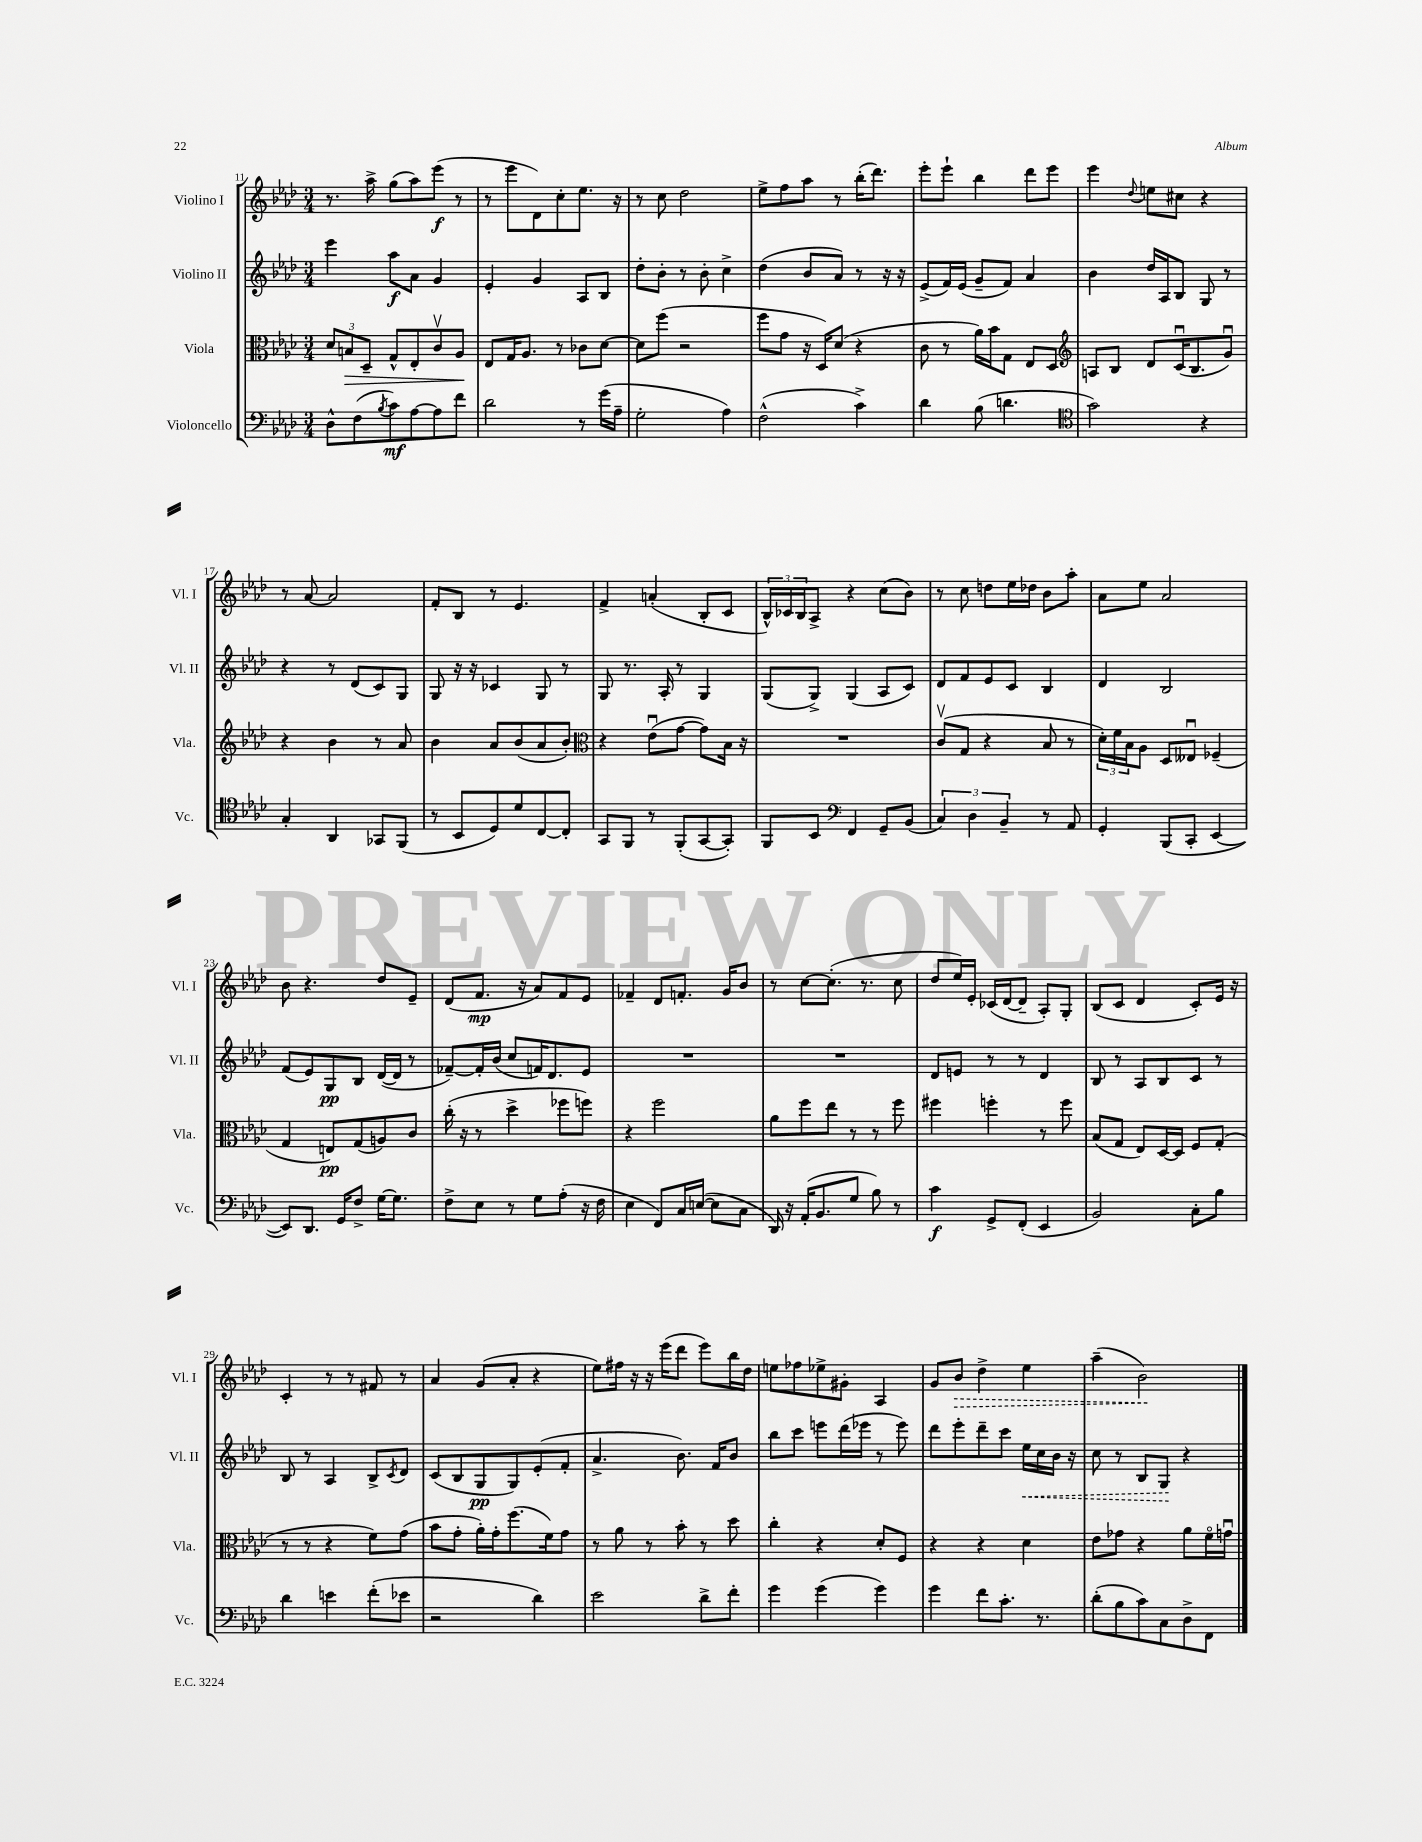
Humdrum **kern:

**kern	**kern	**kern	**kern
*staff4	*staff3	*staff2	*staff1
*clefF4	*clefC3	*clefG2	*clefG2
*k[b-e-a-d-]	*k[b-e-a-d-]	*k[b-e-a-d-]	*k[b-e-a-d-]
*M3/4	*M3/4	*M3/4	*M3/4
8D-^^\L	12d-/L	4eee-\	8.r
.	12B/	.	.
(8F\	.	.	.
.	12D-~/J	.	.
.	.	.	16aa-^\
8qB-/	.	.	.
8c\)	8G^^/L	8aa-\L	(8gg\L
[8A-\	8E-'/	8a-\J	8aa-\)
8A-\]	8cv/	4g/	(8eee-\J
8f\J	8A-/J	.	8r
=	=	=	=
2d-\	8E-/L	4e-'/	8r
.	16G/K	.	8eee-\L
.	8.A-/J	.	.
.	.	4g/	8d-\)
.	8r	.	8cc'\
8r	8c-\L	8A-/L	8.ee-\J
(16g\LL	[8d-\J	8B-/J	.
16A-~\JJ	.	.	16r
=	=	=	=
2G'\	8d-\]L	8dd-'\L	8r
.	(8ff\J	8b-'\J	8cc\
.	2r	8r	2dd-\
.	.	8b-'\	.
4A-\)	.	4cc^\	.
=	=	=	=
(2F^^\	8ff\L	(4dd-\	8ee-^\L
.	8g\J	.	8ff\
.	16r	8b-/L	8aa-\J
.	16D-/LK)	.	.
.	(8d-/J	8a-/J)	8r
4c^\)	4r	8r	(16bb-'\LK
.	.	.	8.ddd-\J)
.	.	16r	.
.	.	16r	.
=	=	=	=
4d-\	8c\	(8e-^/L	8eee-'\L
.	8r	16f/L)	8eee-`\J
.	.	(16e-/JJ	.
(8B-\	16a-\LL)	8g~/L	4bb-\
.	16b-\J	.	.
4.d\	8G\J	8f/J)	.
.	8E-/L	4a-/	8ddd-\L
.	8D-/J	.	8eee-\J
=	=	=	=
*clefC4	*clefG2	*	*
2g\)	8A/L	4b-\	4eee-\
.	8B-/J	.	.
.	.	.	8qqdd-/
.	8d-/L	16dd-/LL	8ee\L
.	.	16A-/J	.
.	(16cu/K	8B-/J	8cc#\J
.	8.B-/	.	.
4r	.	8G/	4r
.	8gu/J)	8r	.
=	=	=	=
4G'/	4r	4r	8r
.	.	.	[8a-/
4AA-/	4b-\	8r	2a-/]
.	.	(8d-/L	.
8GG-/L	8r	8c/)	.
(8FF/J	8a-/	8G/J	.
=	=	=	=
8r	4b-\	8G/	8f'/L
8BB-/L	.	16r	8B-/J
.	.	16r	.
8D-/)	8a-/L	4c-/	8r
8d-/	(8b-/	.	4.e-/
[8C/	8a-/	8G/	.
8C'/]J	8b-'/J)	8r	.
=	=	=	=
*	*clefC3	*	*
8GG/L	4r	8G/	4f^/
8FF/J	.	8.r	.
8r	(8e-u\L	.	(4a'/
.	.	16A-'/	.
(8FF'/L	[8g\J	8r	.
[8GG/	8g\]L)	4G/	8B-'/L
8GG'/]J)	16B-\Jk	.	8c/J
.	16r	.	.
=	=	=	=
8FF/L	2.r	(8G/L	24B-^^/LL)
.	.	.	24c-/
.	.	.	24B-/J
8BB-/J	.	8G^/J)	8A-^/J
*clefF4	*	*	*
4FF/	.	(4G/	4r
8GG~/L	.	8A-/L	(8cc\L
(8BB-/J	.	8c/J)	8b-\J)
=	=	=	=
6C/)	(8cv/L	8d-/L	8r
.	8G/J	8f/	8cc\
6D-\	.	.	.
.	4r	8e-/	8dd\L
6BB-~/	.	.	.
.	.	8c/J	16ee-\L
.	.	.	16dd-\JJ
8r	8B-/	4B-/	8b-\L
8AA-/	8r	.	8aa-'\J
=	=	=	=
4GG'/	24d-'\LL)	4d-/	8a-\L
.	24f\	.	.
.	24B-\J	.	.
.	8A-\J	.	8ee-\J
(8BBB-/L	8D-/L	2B-/	2a-/
8CC'/J	8E--u/J	.	.
[4EE-/	(4F-~/	.	.
=	=	=	=
8EE-/]L)	4G/	(8f/L	8b-\
8.DD-/J	.	8e-/)	4.r
.	8E/L)	8G/	.
16GG/LK	.	.	.
8F^/J	(8G/	8B-/J	.
[16G\LK	8A/)	([16d-/LL	8dd-/L
8.G\]J	.	16d-/]JJ	.
.	8c/J	8r	8e-~/J
=	=	=	=
8F^\L	(16cc'\	[8f-~/L)	(8d-/L
.	16r	.	.
8E-\J	8r	16f-'/]L	8.f/J
.	.	(16b-/JJ	.
8r	4dd-^\	8cc/L	.
.	.	.	16r
8G\L	.	16f/K)	8a-/L)
.	.	8.d-/	.
(8A-'\J	8ff-\L	.	8f/
16r	8ff\J)	8e-/J	8e-/J
16F\	.	.	.
=	=	=	=
4E-\	4r	2.r	4f-~/
8FF/L)	2ff\	.	8d-/L
16C/L	.	.	8.f'/J
([16E/JJ	.	.	.
8E\]L	.	.	.
.	.	.	16g/LK
8C\J	.	.	8b-/J
=	=	=	=
16DD-/)	8a-\L	2.r	8r
16r	.	.	.
(16AA-'/LK	8ff\	.	[8cc\L
8.BB-/	.	.	.
.	8ee-\J	.	(8.cc'\]J
8G/J	8r	.	.
.	.	.	8.r
8B-\)	8r	.	.
8r	8ff\	.	8cc\
=	=	=	=
4c\	4ff#\	8d-/L	8dd-/L
.	.	8e/J	16ee-/L)
.	.	.	16e-'/JJ
8GG^/L	4ff'\	8r	(16c-/LL
.	.	.	[16d-/J
(8FF'/J	.	8r	8d-~/]J
4EE-/	8r	4d-/	8A-'/L)
.	8ff\	.	8G'/J
=	=	=	=
2BB-/)	(8B-/L	8B-/	(8B-/L
.	8G/J	8r	8c/J
.	8E-/L)	8A-/L	4d-/
.	[16D-/L	8B-/	.
.	16D-/]JJ	.	.
8C'\L	8F/L	8c/J	8c'/L)
8B-\J	(8G'/J	8r	16e-/Jk
.	.	.	16r
=	=	=	=
4d-\	8r	8B-/	4c'/
.	8r	8r	.
4e\	4r	4A-/	8r
.	.	.	8r
(8f'\L	8f\L)	8B-^/L	8f#/
.	.	8qc/	.
8e-\J	(8g\J	8d-/J	8r
=	=	=	=
2r	8b-\L	(8c/L	4a-/
.	8g'\J	8B-/	.
.	16a-'\LL)	8G/	(8g/L
.	16g'\J	.	.
.	(8.ff\	8G/)	8a-'/J
4d-\)	.	(8e-'/	4r
.	16f\k)	.	.
.	8g\J	8f'/J	.
=	=	=	=
2e-\	8r	4.a-^/	8ee-\L)
.	8a-\	.	16ff#\Jk
.	.	.	16r
.	8r	.	16r
.	.	.	(16eee-\LK
.	8b-'\	8.b-\)	8ddd-\J
8d-^\L	8r	.	8eee-\L)
.	.	16f/LK	.
8f'\J	8dd-\	8b-/J	16bb-\L
.	.	.	16dd-\JJ
=	=	=	=
4g\	4cc'\	8bb-\L	8ee\L
.	.	8ccc\J	8ff-\
(4g\	4r	8eee\L	8ee-^\
.	.	(16ddd-\L	8g#'\J
.	.	16eee-\JJ	.
4g\)	8d-'/L	8r	4A-/
.	8F/J	8eee-\)	.
=	=	=	=
4g\	4r	8ddd-\L	8g/L
.	.	8eee-'\	8b-/J
8f\L	4r	8ddd-~\	4dd-^\
8.c'\J	.	8ccc\J	.
.	4d-\	16ee-\LL	4ee-\
8.r	.	16cc\	.
.	.	16b-\JJ	.
.	.	16r	.
=	=	=	=
(8d-'\L	8e-\L	8cc\	(4aa-~\
8B-\	8g-\J	8r	.
8c\)	4r	8B-/L	2b-\)
8C\	.	8G/J	.
8D-^\	8a-\L	4r	.
8FF\J	16fo\L	.	.
.	16gu\JJ	.	.
==	==	==	==
*-	*-	*-	*-
